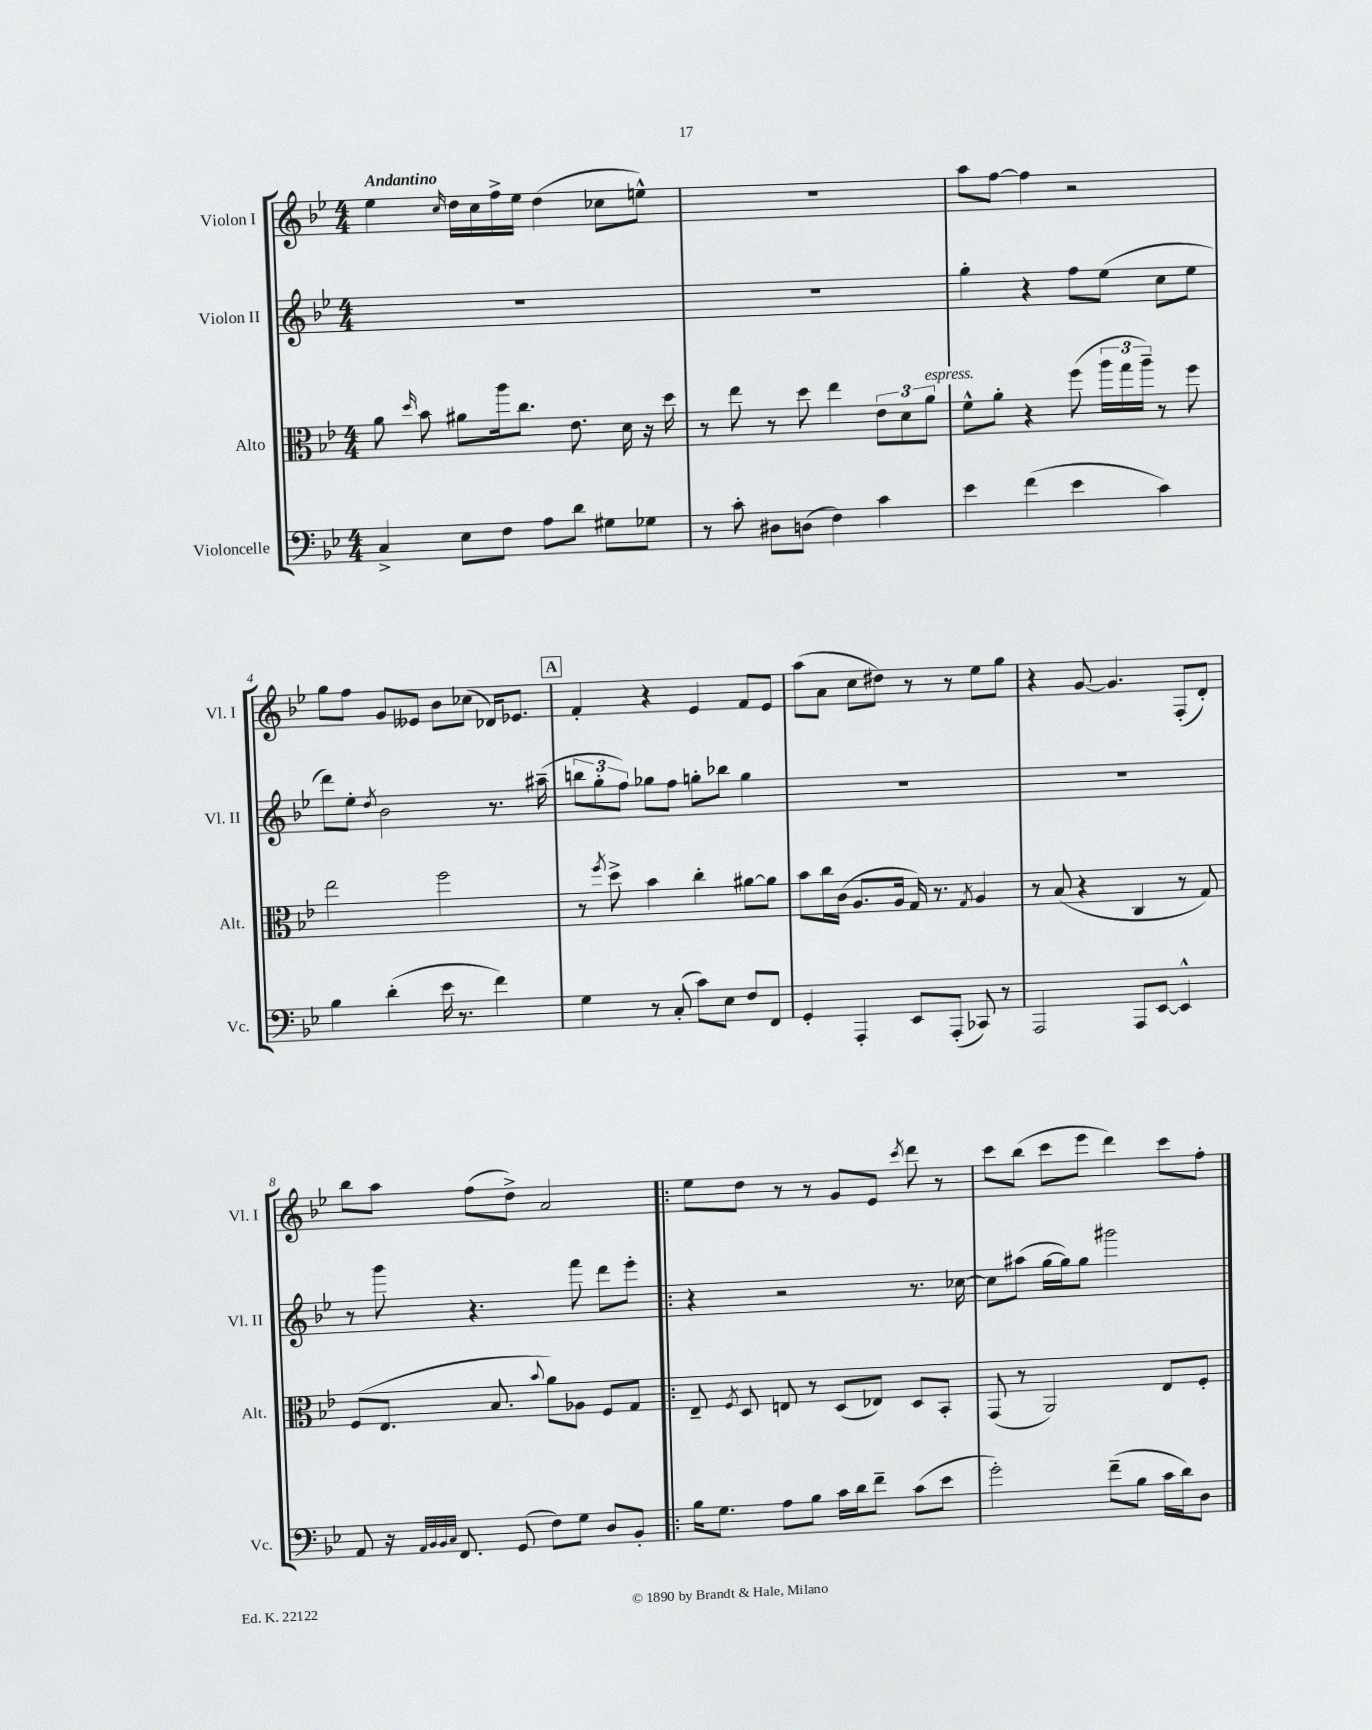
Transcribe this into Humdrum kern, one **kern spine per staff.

**kern	**kern	**kern	**kern
*staff4	*staff3	*staff2	*staff1
*clefF4	*clefC3	*clefG2	*clefG2
*k[b-e-]	*k[b-e-]	*k[b-e-]	*k[b-e-]
*M4/4	*M4/4	*M4/4	*M4/4
4C^	8a	1r	4ee-
.	16qqdd	.	.
.	8b-	.	.
.	.	.	16qqcc
8E-	8a#	.	16dd
.	.	.	16cc
8F	16aa	.	16ff^
.	8.cc	.	16ee-
8A	.	.	(4dd
8d	8.e-	.	.
8G#	.	.	8cc-
.	16d	.	.
8G-	16r	.	8ee^^)
.	16dd	.	.
=	=	=	=
8r	8r	1r	1r
8c'	8ee-	.	.
8D#	8r	.	.
(8D	8dd	.	.
4F)	4ee-	.	.
4c	12e-	.	.
.	12d	.	.
.	12a	.	.
=	=	=	=
4e-	8f^^	4gg'	8aa
.	8a'	.	[8ff
(4f	4r	4r	4ff]
4e-	(8ff	8ff	2r
.	24aa	(8ee-	.
.	24gg	.	.
.	24aa~)	.	.
4c)	8r	8cc	.
.	8ff	8ee-	.
=	=	=	=
4B-	2ee-	8ddd)	8gg
.	.	8ee-'	8ff
.	.	8qdd	.
(4d'	.	2b-	8g
.	.	.	8e--
16e-	2ff	.	8b-
8.r	.	.	.
.	.	.	(8cc-
4f)	.	8.r	16d-)
.	.	.	8.e-
.	.	(16aa#~	.
=	=	=	=
4G	8r	12bb	4f'
.	.	12gg'	.
.	8qff	.	.
.	8dd^	.	.
.	.	12ff)	.
8r	4b-	8gg-	4r
(8C'	.	8ff	.
8c)	4cc'	8gg'	4e-
8E-	.	8bb-	.
8F	[8a#	4gg	8f
8FF	8a#]	.	8e-
=	=	=	=
4GG'	8b-	1r	(8aa
.	16cc	.	8a
.	(16c	.	.
4AAA'	8.A	.	8cc
.	.	.	8dd#)
.	16A	.	.
8EE-	16G)	.	8r
.	8.r	.	.
(8AAA'	.	.	8r
.	8qG	.	.
8CC-)	4A	.	8ee-
8r	.	.	8gg
=	=	=	=
2AAA	8r	1r	4r
.	(8B-	.	.
.	4r	.	[8g
.	.	.	4.g]
8AAA	4C	.	.
[8EE-	.	.	.
4EE-^^]	8r	.	(8F'
.	8G)	.	8d')
=	=	=	=
8AA	(8F	8r	8bb-
16r	8.E-	8ggg	8aa
32qqAA	.	.	.
32qqBB-	.	.	.
32qqBB-	.	.	.
32qqC	.	.	.
8.FF	.	.	.
.	.	4.r	(8ff
.	8.B-	.	.
(8GG	.	.	8dd^)
.	8qqb-	.	.
8F)	8a)	.	2a
8G	8A-	8fff	.
8D	8F	8ddd	.
8BB-'	8G	8eee-'	.
=!|:	=!|:	=!|:	=!|:
16B-	8E-~	4r	8ee-
8.G	.	.	.
.	8qF	.	.
.	8D	.	8dd
8A	8E	2r	8r
8B-	8r	.	8r
16c	(8D	.	8g
16d	.	.	.
8f~	8E-)	.	8e-
.	.	.	8qccc
(8c	8D	8.r	8ddd
8e-	8BB-'	.	8r
.	.	[16cc-	.
=	=	=	=
2g')	(8GG	8cc-]	8ccc
.	8r	(8aa#	(8bb-
.	2AA)	[16gg	8ccc
.	.	16gg])	.
.	.	8gg	8eee-
(8f~	.	2ggg#	4ddd)
8B-	.	.	.
16c	8E-	.	8ccc
16d)	.	.	.
8D	8F'	.	8ff'
==	==	==	==
*-	*-	*-	*-
